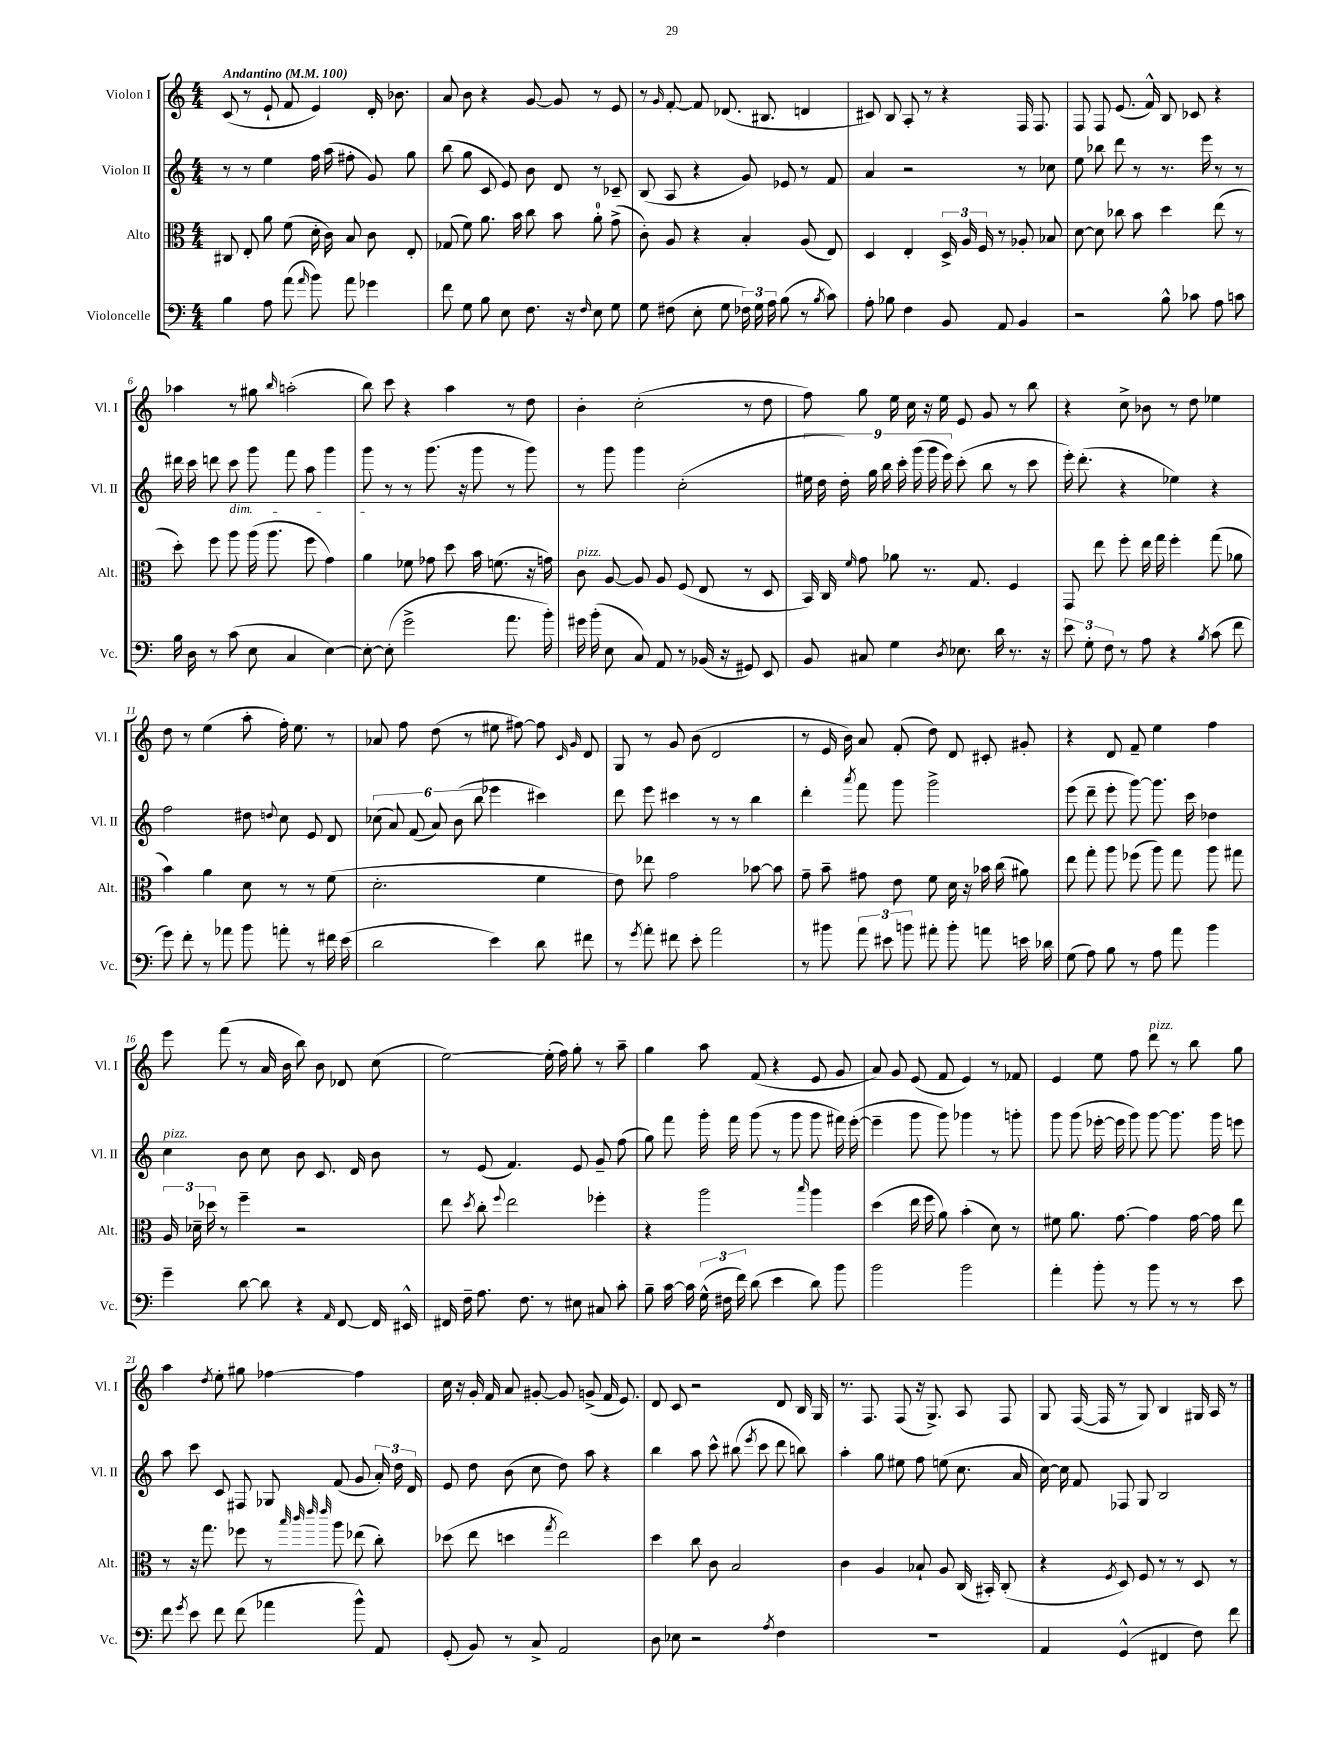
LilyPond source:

<<
\new StaffGroup <<
\new Staff = "s0" \with { instrumentName = "Violon I" shortInstrumentName = "Vl. I" } {
    \clef treble \key c \major \numericTimeSignature \time 4/4 \tempo "Andantino" 4 = 100
    \autoBeamOff c'8( r8 e'8-! f'8 e'4) d'16-. bes'8. |
    a'8 b'8 r4 g'8~ g'8 r8 e'8 |
    r8 \grace { g'16 } f'8~-. f'8 des'8.( bis8. d'4 |
    cis'8) b8 a8-. r8 r4 f16 f8. |
    f8 f8 e'8.( f'16-^) b8 ces'8 r4 |
    aes''4 r8 gis''8 \grace { b''16 } a''2-.( |
    b''8) c'''8 r4 a''4 r8 d''8 |
    b'4-. c''2-.( r8 d''8 |
    f''8) g''8 e''16 c''16 r16 e''16 e'8 g'8 r8 b''8 |
    r4 c''8-> bes'8 r8 d''8 ees''4 |
    d''8 r8 e''4( a''8-. f''16-.) e''8. r8 |
    aes'8 f''8 d''8( r8 eis''8 fis''8~) fis''8 \grace { c'16 g'16 } d'8 |
    g8 r8 g'8 b'8( d'2 |
    r8 e'16 b'16) a'8 f'8-.( d''8) d'8 cis'8-. gis'8-. |
    r4 d'8 f'8-- e''4 f''4 |
    e'''8 f'''8( r8 a'16 b'16 b''8) b'8 des'8 c''8( |
    e''2~) e''16-.( f''16) g''8-. r8 a''8-- |
    g''4 a''8 f'8( r4 e'8 g'8 |
    a'8) g'8 e'8( f'8 e'4) r8 fes'8 |
    e'4 e''8 f''8 d'''8^\markup { \italic "pizz." } r8 b''8 g''8 |
    a''4 \acciaccatura { d''8 } e''8-. gis''8 fes''4~ fes''4 |
    c''16 r16 g'16-. f'16 a'8 gis'8~-. gis'8 g'8->( f'16 e'8.) |
    d'8 c'8 r2 d'8 b16 g16 |
    r8. f8. f8( r16 g8.->) a8 f8 |
    g8 f16~( f16 r8 g8) b4 gis16 a16 r8 \bar "|." |
}
\new Staff = "s1" \with { instrumentName = "Violon II" shortInstrumentName = "Vl. II" } {
    \clef treble \key c \major \numericTimeSignature \time 4/4
    \autoBeamOff r8 r8 e''4 f''16 a''16( fis''8-. g'8) g''8 |
    b''8( g''8 c'8 e'8) b'8 d'8 r8 ces'8-- |
    b8( a8 r4 g'8) ees'8 r8 f'8 |
    a'4 r2 r8 ces''8 |
    e''8 bes''8 d'''8 r8 r8. e'''16 r8 r8 |
    dis'''16 c'''16 d'''8 c'''8\dim g'''8 f'''8 a''8 g'''4 |
    g'''8\! r8 r8 g'''8.( r16 g'''8 r8 g'''8) |
    r8 g'''8 g'''4 c''2-.( |
    \tuplet 9/8 { eis''16 d''16 d''16-.) g''16 b''16 c'''16-. g'''16( g'''16 e'''16) } c'''8-.( b''8 r8 c'''8 |
    e'''16-.) d'''8.-.( r4 ees''4) r4 |
    f''2 dis''8 \appoggiatura { d''8 } c''8 e'8 d'8 |
    \tuplet 6/4 { ces''8( a'8) f'8( a'8) b'8( b''8 } ees'''4 cis'''4) |
    d'''8 e'''8 cis'''4 r8 r8 b''4 |
    d'''4-. \acciaccatura { a'''8 } f'''8 g'''8 g'''2-> |
    e'''8( d'''8-- e'''8-. g'''8~) g'''8. c'''16 des''4 |
    c''4^\markup { \italic "pizz." } b'8 c''8 b'8 c'8. d'16 b'8 |
    r8 e'8( f'4.) e'8 g'8-- f''8( |
    g''8) f'''8 g'''16-. f'''16 g'''8( r8 g'''8 g'''8 fis'''16) e'''16~-.( |
    e'''4-- g'''8 g'''8) ges'''4 r8 g'''8-. |
    g'''8 g'''8( ees'''16~-. ees'''16 g'''8) g'''8~ g'''8. g'''16 e'''8 |
    a''8 c'''8 c'8 fis8 ges8 f'8( g'8 \tuplet 3/2 { a'16-.) d''16 d'16 } |
    e'8 d''8 b'8( c''8 d''8) a''8 r4 |
    b''4 a''8 c'''8-^ bis''8( \acciaccatura { e'''8 } c'''8 d'''8 b''8) |
    a''4-. g''8 eis''8 f''8 e''8( c''8. a'16 |
    c''16~) c''16 f'8 fes8 g8 b2 \bar "|." |
}
\new Staff = "s2" \with { instrumentName = "Alto" shortInstrumentName = "Alt." } {
    \clef alto \key c \major \numericTimeSignature \time 4/4
    \autoBeamOff cis8 e8-. a'8 f'8( d'16-. c'16) b8 c'8 e8-. |
    ges8( f'8) a'8. b'16 c''8 b'8 a'8-0-. g'8->( |
    c'8-.) a8 r4 b4-. a8( e8) |
    d4 e4-. \tuplet 3/2 { d16-> a16 f16 } r8 aes8-. bes8 |
    d'8~ d'8 ces''8 b'8 d''4 e''8( r8 |
    d''8-.) f''8 a''8 a''16( a''8. f''8 g'4) |
    a'4 fes'8 ges'8 d''8 b'16 f'8.( r16 g'16) |
    c'8^\markup { \italic "pizz." } a8~ a8 a8 f8( e8 r8 d8 |
    b,16) c16 \grace { f'16 } g'8 aes'8 r8. g8. f4 |
    g,8 e''8 f''8-. e''16 g''16 f''4-. g''8( aes'8 |
    b'4) a'4 d'8 r8 r8 f'8( |
    d'2.-. f'4 |
    e'8) ees''8 g'2 bes'8~ bes'8 |
    g'8-- b'8-- gis'8 e'8 f'8 d'16 r16 bes'16 c''16( ais'8) |
    e''8 g''8-. a''8 fes''8( a''8) g''8 a''8 gis''8 |
    \tuplet 3/2 { a16 des'16-- des''16 } r8 f''4-- r2 |
    e''8 \acciaccatura { d''8 } c''8-. \appoggiatura { f''8 } e''2 fes''4-. |
    r4 a''2 \grace { b''16 } a''4 |
    d''4( e''16 f''16 a'8) b'4-.( d'8) r8 |
    fis'8 a'8. g'8.~ g'4 g'16~ g'16 e''8 |
    r8 r16 g''8. fes''8 r8 \grace { b''32 c'''32 e'''32 e'''32 } a''8 ees''8( c''8-.) |
    des''8( e''8 d''4 \acciaccatura { g''8 } e''2) |
    d''4 c''8 c'8 b2 |
    c'4 a4 bes8-! a8 c16( bis,16-.) c8-.( |
    r4 \acciaccatura { f8 } d8) f8 r8 r8 d8 r8 \bar "|." |
}
\new Staff = "s3" \with { instrumentName = "Violoncelle" shortInstrumentName = "Vc." } {
    \clef bass \key c \major \numericTimeSignature \time 4/4
    \autoBeamOff b4 a8 a'8( \grace { a'16 } b'8) a'8 ges'4 |
    f'8 g8 b8 e8 f8. r16 \grace { f16 } e8 g8 |
    g8 fis8( e8-. g8 \tuplet 3/2 { fes16) g16 a16 } b8( r8 \acciaccatura { b8 } c'8) |
    a8-. bes8 f4 b,8 a,8 b,4 |
    r2 b8-^ ces'8 a8 c'8 |
    b16 d16 r8 c'8( e8 c4 e4~) |
    e8~-. e8-.( g'2-> a'8. b'16-.) |
    gis'16 b'16-.( e8 c8) a,8 r8 bes,16( r16 gis,8) e,8 |
    b,8 cis8 g4 \acciaccatura { d8 } ees8. d'16 r8. r16 |
    \tuplet 3/2 { e'8 g8-. f8 } r8 a8 r4 \acciaccatura { b8 } c'8( f'8 |
    g'8) f'8-. r8 aes'8 b'8 a'8-. r8 fis'16 e'16( |
    d'2 e'4) d'8 fis'8 |
    r8 \acciaccatura { g'8 } a'8-. fis'8 e'8-. a'2 |
    r8 bis'8 \tuplet 3/2 { a'8 eis'8 b'8 } ais'8-. b'8-. a'8 e'16 des'16 |
    g8( a8) b8 r8 a8 a'8 b'4 |
    g'4-- d'8~ d'8 r4 \grace { a,16 } f,8~ f,16 eis,16-^ |
    fis,16 f16-- a8. f8. r8 eis8 cis8 c'8-. |
    b8-- c'16~ c'16 \tuplet 3/2 { g16-^( fis16 f'16) } d'8( e'4 d'8) b'8 |
    b'2 b'2 |
    a'4-. b'8-. r8 b'8 r8 r8 e'8 |
    f'8 \acciaccatura { g'8 } e'8 f'8 f'8( aes'4 b'8-^) a,8 |
    g,8-.( b,8) r8 c8-> a,2 |
    d8 ees8 r2 \acciaccatura { a8 } f4 |
    R1 |
    a,4 g,4-^( fis,4 f8) f'8 \bar "|." |
}
>>
>>
